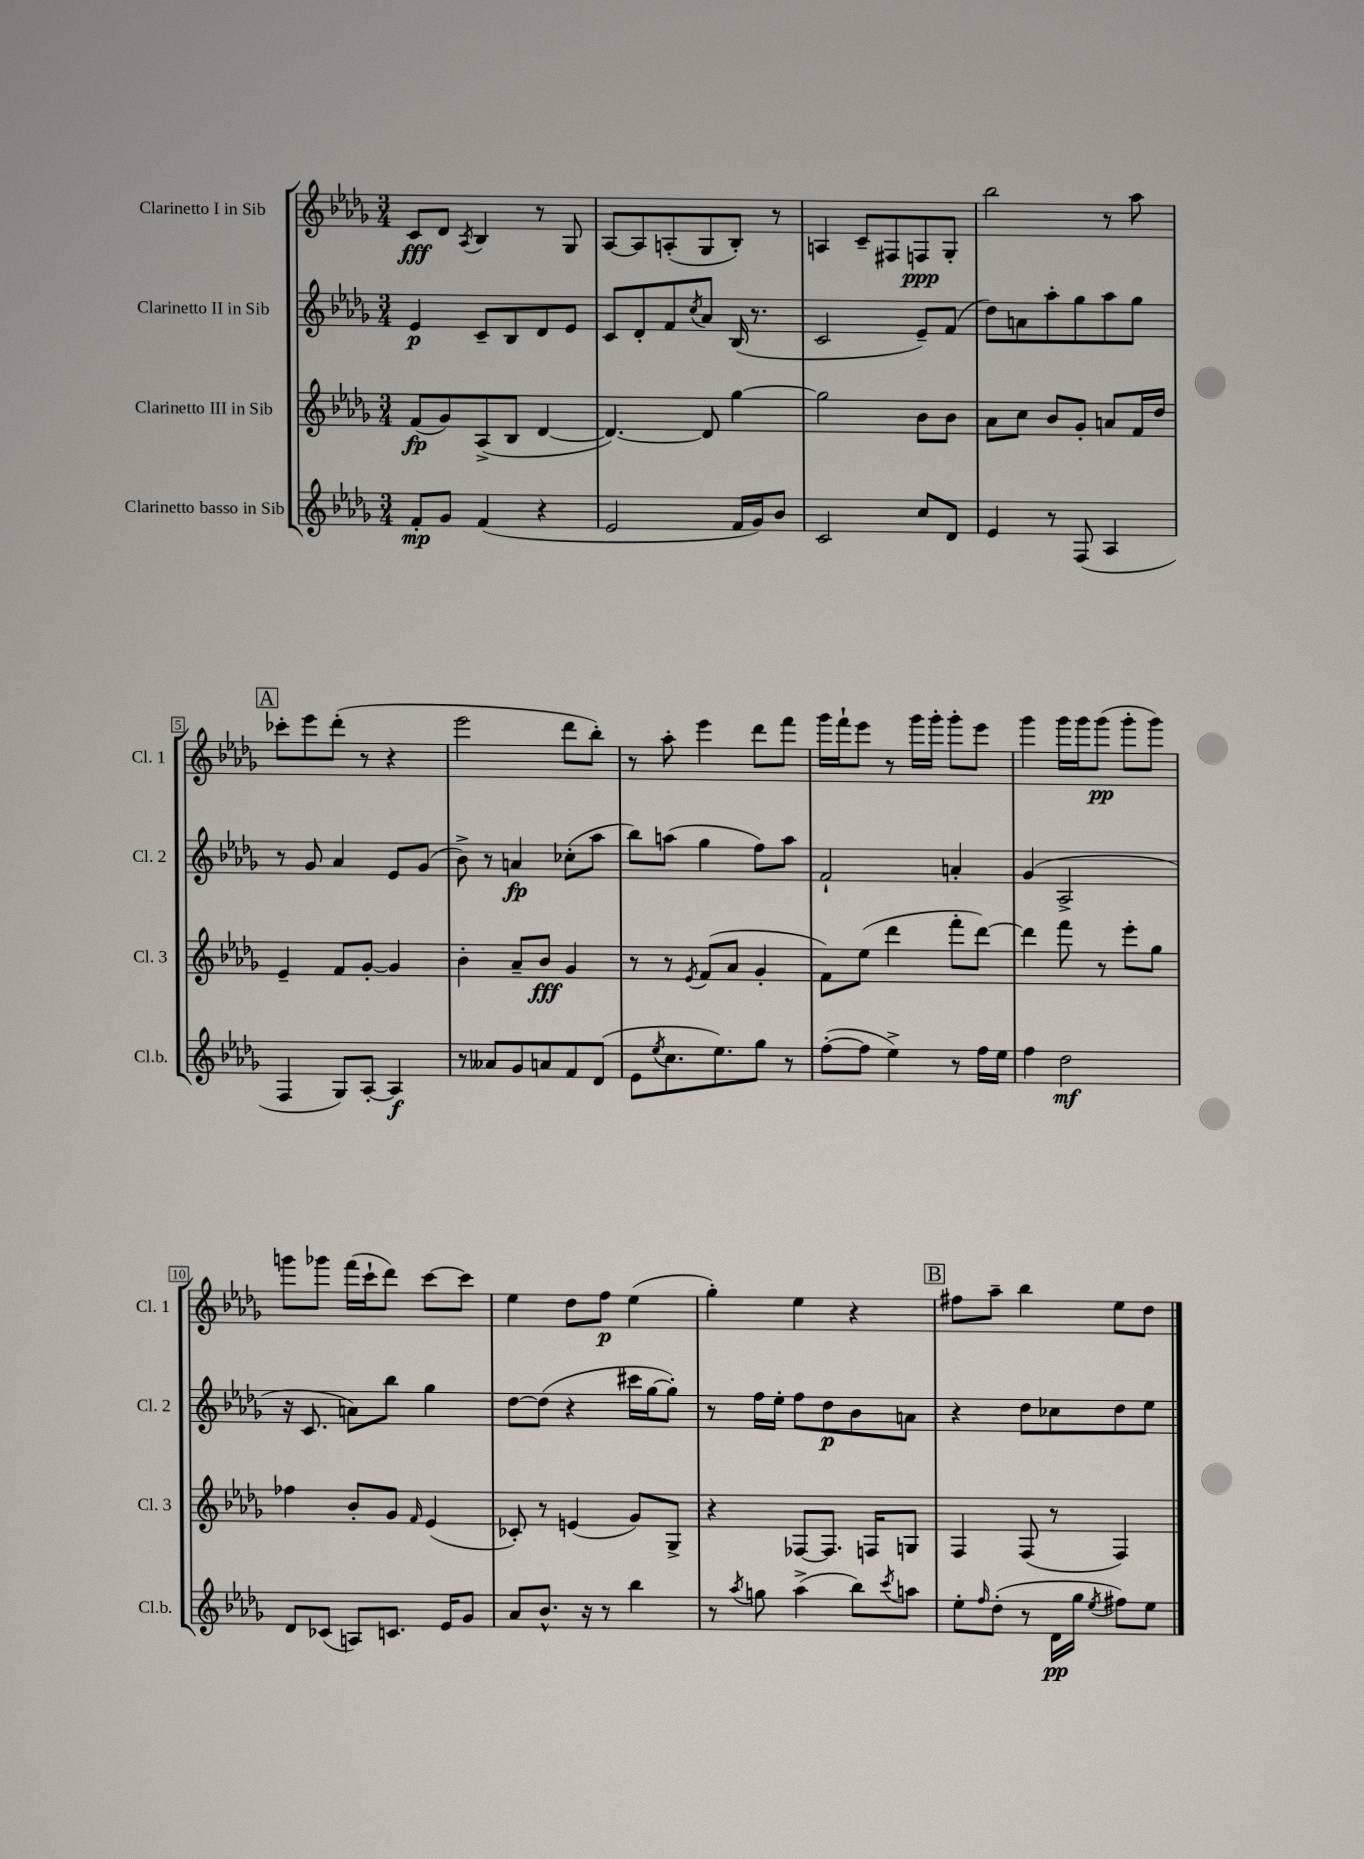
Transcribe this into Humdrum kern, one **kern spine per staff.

**kern	**dynam	**kern	**dynam	**kern	**dynam	**kern	**dynam
*part4	*part4	*part3	*part3	*part2	*part2	*part1	*part1
*staff4	*staff4	*staff3	*staff3	*staff2	*staff2	*staff1	*staff1
*I"Clarinetto basso in Sib	*	*I"Clarinetto III in Sib	*	*I"Clarinetto II in Sib	*	*I"Clarinetto I in Sib	*
*I'Cl.b.	*	*I'Cl. 3	*	*I'Cl. 2	*	*I'Cl. 1	*
*clefG2	*	*clefG2	*	*clefG2	*	*clefG2	*
*k[b-e-a-d-g-]	*	*k[b-e-a-d-g-]	*	*k[b-e-a-d-g-]	*	*k[b-e-a-d-g-]	*
*M3/4	*	*M3/4	*	*M3/4	*	*M3/4	*
=1	=1	=1	=1	=1	=1	=1	=1
8f'/L	mp	(8f/L	fp	4e-/	p	8c/L	fff
8g-/J	.	8g-/)	.	.	.	8d-/J	.
.	.	.	.	.	.	8qA-/	.
(4f/	.	(8A-^/	.	8c~/L	.	4B-/	.
.	.	8B-/J	.	8B-/	.	.	.
4r	.	[4d-/	.	8d-/	.	8r	.
.	.	.	.	8e-/J	.	8G-/	.
=2	=2	=2	=2	=2	=2	=2	=2
2e-/	.	4.d-/_)	.	8c/L	.	[8A-/L	.
.	.	.	.	8d-'/	.	8A-/]	.
.	.	.	.	8f/	.	(8An'/	.
.	.	.	.	8qcc/	.	.	.
.	.	8d-/]	.	8a-/J	.	8G-/	.
16f/LL	.	[4gg-\	.	(16B-/	.	8B-'/J)	.
16g-/J)	.	.	.	8.r	.	.	.
8b-/J	.	.	.	.	.	8r	.
=3	=3	=3	=3	=3	=3	=3	=3
2c/	.	2gg-\]	.	2c/	.	4An/	.
.	.	.	.	.	.	8c~/L	.
.	.	.	.	.	.	8F#X/	.
8cc/L	.	8b-\L	.	8e-~/L)	.	8Fn/	ppp
8d-/J	.	8b-\J	.	(8f/J	.	8G-'/J	.
=4	=4	=4	=4	=4	=4	=4	=4
4e-/	.	8a-\L	.	8dd-\L)	.	2bb-\	.
.	.	8cc\J	.	8an\	.	.	.
8r	.	8b-/L	.	8aa-'\	.	.	.
(8F/	.	8g-'/J	.	8gg-\	.	.	.
4A-/	.	8an/L	.	8aa-\	.	8r	.
.	.	16f/L	.	8gg-\J	.	8aa-\	.
.	.	16dd-/JJ	.	.	.	.	.
!!LO:LB:g=z
!!LO:REH:place=s1:t=A
=5	=5	=5	=5	=5	=5	=5	=5
4F/	.	4e-~/	.	8r	.	8ccc-X'\L	.
.	.	.	.	8g-/	.	8eee-\	.
8G-/L)	.	8f/L	.	4a-/	.	(8ddd-'\J	.
[8A-'/J	.	[8g-'/J	.	.	.	8r	.
4A-/]	f	4g-/]	.	8e-/L	.	4r	.
.	.	.	.	(8g-/J	.	.	.
=6	=6	=6	=6	=6	=6	=6	=6
8r	.	4b-'\	.	8b-^\)	.	2eee-\	.
8a--X/L	.	.	.	8r	.	.	.
8g-/	.	8a-~/L	.	4an/	fp	.	.
8an/	.	8b-/J	fff	.	.	.	.
8f/	.	4g-/	.	(8cc-X'\L	.	8ddd-\L	.
(8d-/J	.	.	.	8aa-\J	.	8bb-'\J)	.
=7	=7	=7	=7	=7	=7	=7	=7
8e-\L	.	8r	.	8bb-\L)	.	8r	.
8qee-/	.	.	.	.	.	.	.
8.cc\	.	8r	.	(8aan\J	.	8aa-'\	.
.	.	8qe-/	.	.	.	.	.
.	.	(8f/L	.	4gg-\	.	4eee-\	.
8.ee-\)	.	.	.	.	.	.	.
.	.	8a-/J	.	.	.	.	.
8gg-\J	.	4g-'/	.	8ff\L)	.	8ddd-\L	.
8r	.	.	.	8aa\J	.	8fff\J	.
=8	=8	=8	=8	=8	=8	=8	=8
([8ff'\L	.	8f\L)	.	2f`/	.	16ggg-\LL	.
.	.	.	.	.	.	16fff`\J	.
8ff\J]	.	(8ee-\J	.	.	.	8eee-\J	.
4ee-^\)	.	4ddd-\	.	.	.	8r	.
.	.	.	.	.	.	16ggg-\LL	.
.	.	.	.	.	.	16ggg-'\JJ	.
8r	.	8fff'\L	.	4an'/	.	8ggg-'\L	.
16ff\LL	.	[8ddd-\J)	.	.	.	8eee-\J	.
16ee-\JJ	.	.	.	.	.	.	.
=9	=9	=9	=9	=9	=9	=9	=9
4ff\	.	4ddd-\]	.	(4g-/	.	4ggg-\	.
2dd-\	mf	8fff\	.	2A-^/	.	16ggg-\LL	.
.	.	.	.	.	.	16ggg-\J	.
.	.	8r	.	.	.	(8ggg-\J	pp
.	.	8eee-'\L	.	.	.	8ggg-'\L	.
.	.	8gg-\J	.	.	.	8ggg-\J)	.
!!LO:LB:g=z
=10	=10	=10	=10	=10	=10	=10	=10
8d-/L	.	4ff-X\	.	16r	.	8gggn\L	.
.	.	.	.	8.c/	.	.	.
(8c-X/J	.	.	.	.	.	8ggg-X\J	.
8An/L)	.	8b-'/L	.	8an\L)	.	(16fff\LL	.
.	.	.	.	.	.	16ccc`\J	.
8.cn/J	.	8g-/J	.	8bb-\J	.	8ddd-\J)	.
.	.	16qqf/	.	.	.	.	.
.	.	(4e-/	.	4gg-\	.	[8ccc\L	.
16e-/KL	.	.	.	.	.	.	.
8g-/J	.	.	.	.	.	8ccc\J]	.
=11	=11	=11	=11	=11	=11	=11	=11
8a-/L	.	8c-X'/)	.	[8dd-\L	.	4ee-\	.
8.b-^^/J	.	8r	.	(8dd-\J]	.	.	.
.	.	(4en/	.	4r	.	8dd-\L	.
16r	.	.	.	.	.	.	.
8r	.	.	.	.	.	8ff\J	p
4bb-\	.	8g-/L)	.	16ccc#X\LL	.	(4ee-\	.
.	.	.	.	[16gg-\J	.	.	.
.	.	8G-^/J	.	8gg-'\J])	.	.	.
=12	=12	=12	=12	=12	=12	=12	=12
8r	.	4r	.	8r	.	4gg-'\)	.
8qaa-/	.	.	.	.	.	.	.
8ggn\	.	.	.	16ff\LL	.	.	.
.	.	.	.	16ee-'\JJ	.	.	.
(4aa-^\	.	[8F-X/L	.	8ff\L	.	4ee-\	.
.	.	8.F-/J]	.	8dd-\	p	.	.
8bb-\L)	.	.	.	8b-\	.	4r	.
.	.	16Fn/KL	.	.	.	.	.
8qccc/	.	.	.	.	.	.	.
8aan\J	.	8Gn/J	.	8an\J	.	.	.
!!LO:REH:place=s1:t=B
=13	=13	=13	=13	=13	=13	=13	=13
8ee-'\L	.	4F/	.	4r	.	8ff#X\L	.
16qqff/	.	.	.	.	.	.	.
(8dd-'\J	.	.	.	.	.	8aa-~\J	.
8r	.	(8F/	.	8dd-\L	.	4bb-\	.
16d-\LL	pp	8r	.	8cc-X\	.	.	.
16gg-\JJ	.	.	.	.	.	.	.
8qee-/	.	.	.	.	.	.	.
8ff#X\L)	.	4F/)	.	8dd-\	.	8ee-\L	.
8ee-\J	.	.	.	8ee-\J	.	8dd-\J	.
==	==	==	==	==	==	==	==
*-	*-	*-	*-	*-	*-	*-	*-
